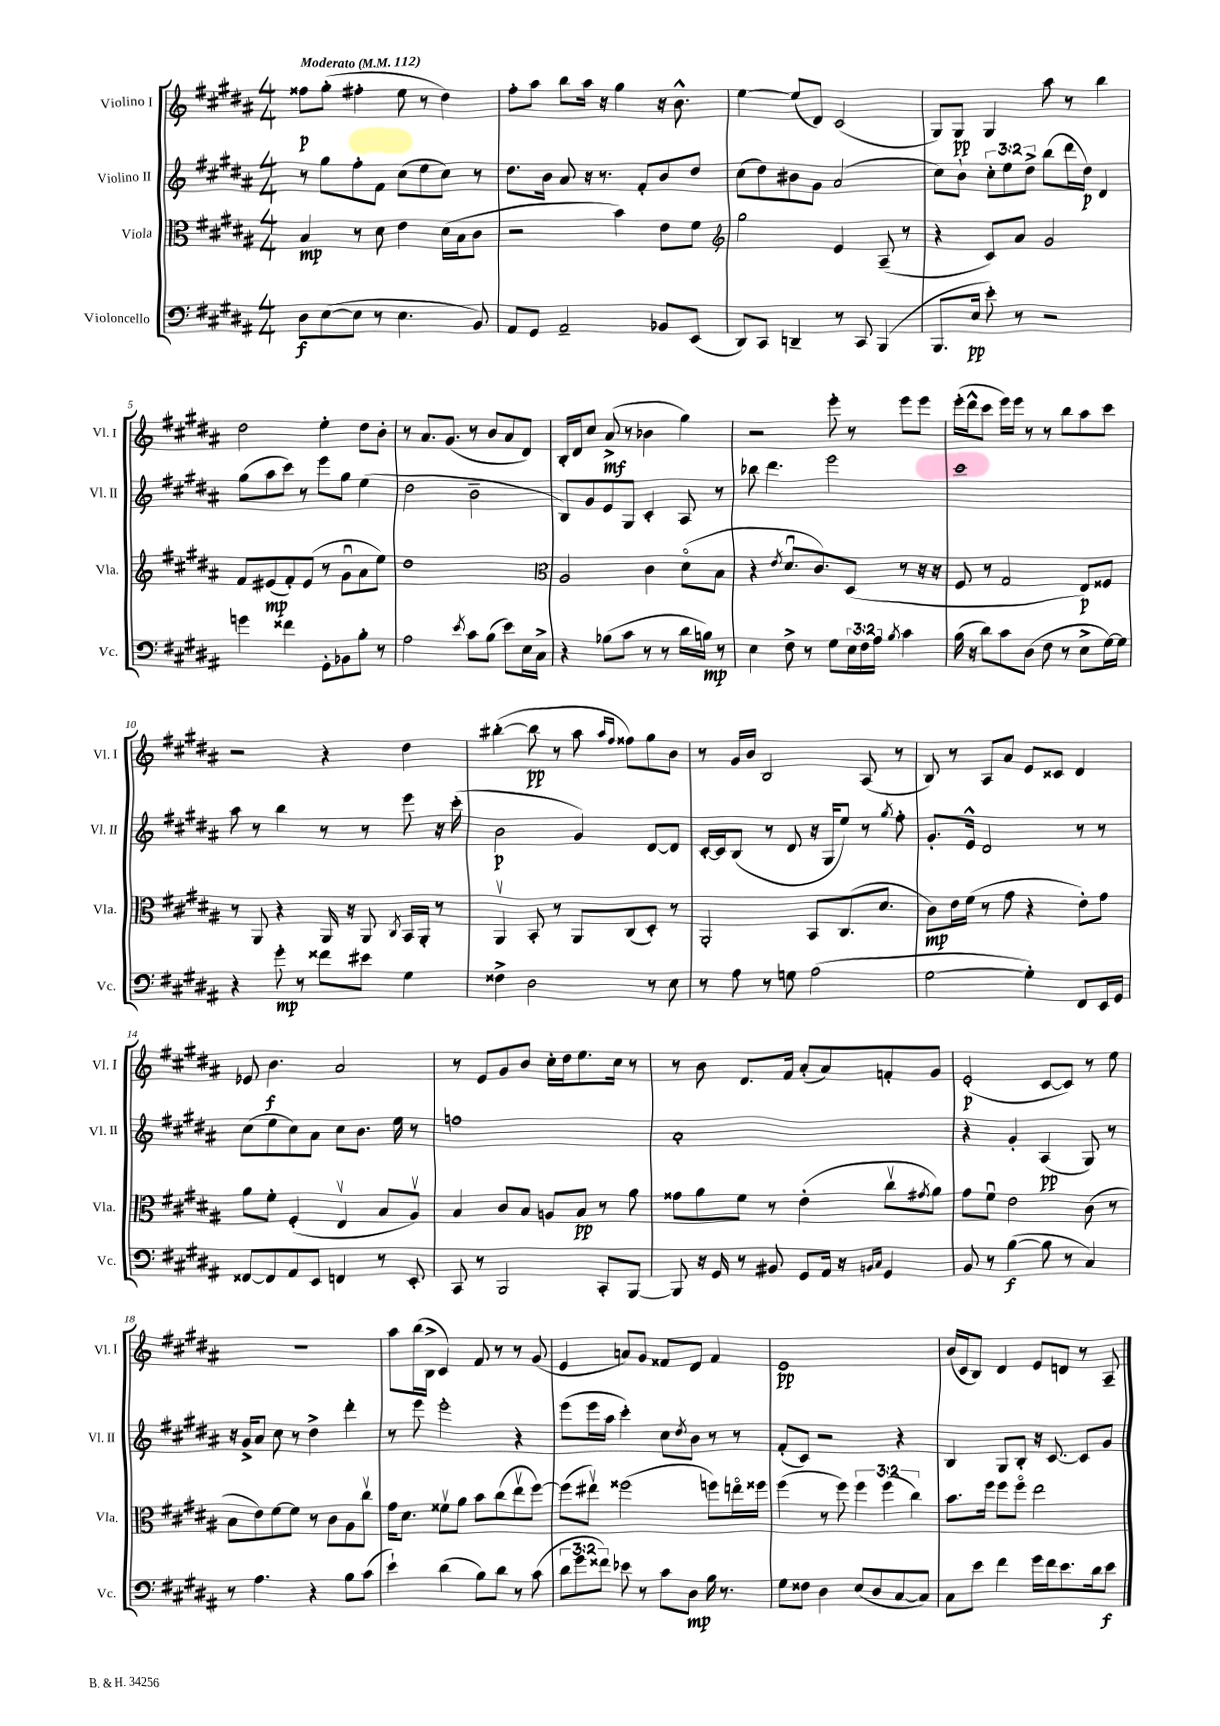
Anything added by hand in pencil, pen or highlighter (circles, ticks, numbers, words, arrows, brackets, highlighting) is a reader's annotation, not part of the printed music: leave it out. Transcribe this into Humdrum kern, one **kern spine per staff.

**kern	**kern	**kern	**kern
*staff4	*staff3	*staff2	*staff1
*clefF4	*clefC3	*clefG2	*clefG2
*k[f#c#g#d#a#]	*k[f#c#g#d#a#]	*k[f#c#g#d#a#]	*k[f#c#g#d#a#]
*M4/4	*M4/4	*M4/4	*M4/4
*MM112	*MM112	*MM112	*MM112
8D#	4B	8r	8ff##
([8E	.	8gg#	(8gg#'
8E]	8r	8ff#'	4ff#'
8r	8d#	8f#	.
4.E	4e	(8cc#	8ee
.	.	8ee	8r
.	(16d#	8cc#)	4dd#)
.	16B	.	.
8BB)	8c#	8r	.
=	=	=	=
8AA#	2r	8.dd#	8ff#'
8GG#	.	.	8aa#
.	.	16b	.
2AA#~	.	8a#	8bb
.	.	16r	16aa#
.	.	8.r	16r
.	4b)	.	4gg#
.	.	8f#'	.
8BB-	8e	8b	16r
.	.	.	8.b^^
(8EE	8f#	8dd#	.
=	=	=	=
*	*clefG2	*	*
8DD#)	2gg#	(8cc#	[4ee
8CC#	.	8dd#)	.
4DD~	.	8b#	(8ee]
.	.	8g#	8d#)
8r	4e	(2a#	(2c#
8CC#	.	.	.
(4BBB	(8A#~	.	.
.	8r	.	.
=	=	=	=
8.BBB	4r	8cc#)	8G#)
.	.	8b`	8G#
16E	.	.	.
8e')	8c#)	12cc#'	4G#
.	.	12ee	.
8r	8a#	.	.
.	.	12dd#^	.
2r	2g#	(8bb	8aa#
.	.	16ddd#	8r
.	.	16dd#)	.
.	.	4d#	4bb
=	=	=	=
4g	8f#	(8gg#	2dd#
.	(8e#	8aa#	.
4f##	8f#')	8ccc#)	.
.	(8e#	8r	.
8GG#'	8r	8eee	4ee'
8BB-	8g#u	8gg#	.
8B'	8a#	(4ee	8dd#
8r	8ee)	.	8b'
=	=	=	=
2A#	1dd#	2dd#	8r
.	.	.	8.a#
.	.	.	(8.g#
8qe	.	.	.
8c#	.	2b~	8r
(8B	.	.	8b
8e)	.	.	8a#
16E	.	.	8d#)
16C#^	.	.	.
=	=	=	=
*	*clefC3	*	*
4r	2A#	8B)	16B'
.	.	.	16d#
.	.	8g#	8cc#
(8B-	.	8e	(8a#^
8c#	.	8G#	8r
8r	4c#	4c#'	4b-
8r	.	.	.
16d#	(8d#o	8A#	4gg#)
16B)	.	.	.
8r	8B	8r	.
=	=	=	=
4E	4r	8bb-	2r
.	.	4.ddd#	.
.	8qe	.	.
8F#^	8.d#u	.	.
8r	.	.	.
.	8.c#)	.	.
8G#	.	2eee	8eee'
24E	(8D#	.	8r
24F#	.	.	.
24A#	.	.	.
8qB	.	.	.
4c#	8r	.	8eee
.	16r	.	8eee
.	16r	.	.
=	=	=	=
(16B	8F#	1ccc#	(16eee'
16r	.	.	16ddd#^^
8d#)	8r	.	8ccc#
8c#	2G#	.	16eee)
.	.	.	16eee
(8D#	.	.	8r
8F#	.	.	8r
8r	.	.	8bb
8E^	8E)	.	8aa#
[16G#)	8F##	.	8ccc#
16G#]	.	.	.
=	=	=	=
4r	8r	8aa#	2r
.	8AA#	8r	.
8g#'	4r	4bb	.
8r	.	.	.
8f##	16AA#	8r	4r
.	16r	.	.
8e#	8AA#	8r	.
.	8qC#	.	.
4G#	16BB	8eee	4dd#
.	16AA#'	.	.
.	8r	16r	.
.	.	(16ccc#'	.
=	=	=	=
4F##^	4AA#v	2b	([4bb#'
2D#	8BB'	.	8bb#]
.	8r	.	8r
.	8AA#	4g#)	8aa#
.	.	.	16qqaa#
.	.	.	16qqff#
.	(8C#	.	8ff##)
8r	8D#')	[8d#	8gg#
8E	8r	8d#]	8b
=	=	=	=
8r	2AA#'	[16c#'	8r
.	.	16c#]	.
8A#	.	(8B	16g#
.	.	.	16b
8r	.	8r	2B
8G	.	8d#	.
(2A#	8BB	16r	.
.	.	16G#	.
.	(8.C#	8ee)	.
.	.	8r	(8A#
.	8.d#	.	.
.	.	8qgg#	.
.	.	8ff#'	8r
=	=	=	=
[2G#	8c#)	8.g#'	8B)
.	16e	.	8r
.	(16f#	16e^^	.
.	8r	2d#	8A#
.	8g#	.	8a#
4G#'])	4r	.	8e
.	.	.	8c##
8FF#	8e')	8r	4d#
16EE	8g#	8r	.
16GG#	.	.	.
=	=	=	=
[8FF##	8a#	(8cc#	8e-
8FF##]	8f#'	8ee	4.b
8AA#	(4F#'	8cc#)	.
8EE	.	8a#	.
4FF	4Ev	8cc#	2a#
.	.	8.b	.
8r	8B	.	.
.	.	16ee	.
8EE'	8A#v)	8r	.
=	=	=	=
8CC#	4B	1ff	8r
8r	.	.	8e
2BBB	8c#	.	8g#
.	8B	.	8b
.	8A	.	16cc#'
.	.	.	16dd#
.	8B	.	8.ee
8CC#'	8r	.	.
.	.	.	16cc#
[8BBB	8a#	.	8r
=	=	=	=
8BBB]	8g##	1a#'	8r
16r	8a#	.	8b
16GG#	.	.	.
8r	8f#	.	8.d#
8BB#	8r	.	.
.	.	.	16f#
8GG#	(4e'	.	(8a#'
16AA#	.	.	8a#)
16r	.	.	.
16qqBB	.	.	.
16qqC#	.	.	.
4GG#	8cc#v	.	8f'
.	8qg#	.	.
.	8a#)	.	8g#
=	=	=	=
8BB	8g#	4r	(2e'
8r	8f#u	.	.
([4B	2e	4g#'	.
8B]	.	(4A#	[8c#
8r	.	.	8c#])
4C#)	(8c#	8G#)	8r
.	8r	8r	8ee
=	=	=	=
8r	8B	16r	1r
.	.	16g#^	.
4.A#	8e)	8a#	.
.	[8f#	8cc#	.
.	8f#]	8r	.
4r	8r	4dd#^	.
.	8c#	.	.
8B	8A#	4ddd#'	.
(8c#	8cc#v	.	.
=	=	=	=
4e`)	16g#	8r	8aa#
.	8.d#	.	.
.	.	8eee	(16bb
.	.	.	16B^
(4d#	8f##v	2eee'	4c#)
.	8a#	.	.
8B)	8b	.	8f#
8d#	(8cc#	.	8r
8r	8eev	4r	8r
(8c#	[8ff#)	.	(8g#
=	=	=	=
12d#	(8ff#]	(8eee	4e
12g#	.	.	.
.	8ee#v)	16eee	.
12f##)	.	.	.
.	.	16aa#	.
8e-	(2ff##	4ccc#')	8a)
8r	.	.	8g#
8c#	.	8cc#	8f##
.	.	8qdd#	.
8D#	.	8b	8d#
16B	8ff)	8r	4f##
8.r	.	.	.
.	16eeo	8r	.
.	16ff##	.	.
=	=	=	=
8G#	(4ff#	(8f#'	1e
8F##	.	8c#)	.
4D#	8r	2r	.
.	8ff#)	.	.
(8E	6ff#	.	.
8D#	.	.	.
.	(6ff#	.	.
[8C#	.	4r	.
.	6cc#)	.	.
8C#])	.	.	.
=	=	=	=
8C#	8.b	4B	(16b
.	.	.	16c#
8e	.	.	8B)
.	16ff#	.	.
4f#	8ff#	8G#	4d#
.	8ff#o	8B'	.
16g#	2ee	16r	8e
16f#	.	[8.c#	.
8.e	.	.	8d
.	.	8c#]	8r
16d#	.	.	.
8e	.	8g#	8A#~
==	==	==	==
*-	*-	*-	*-
